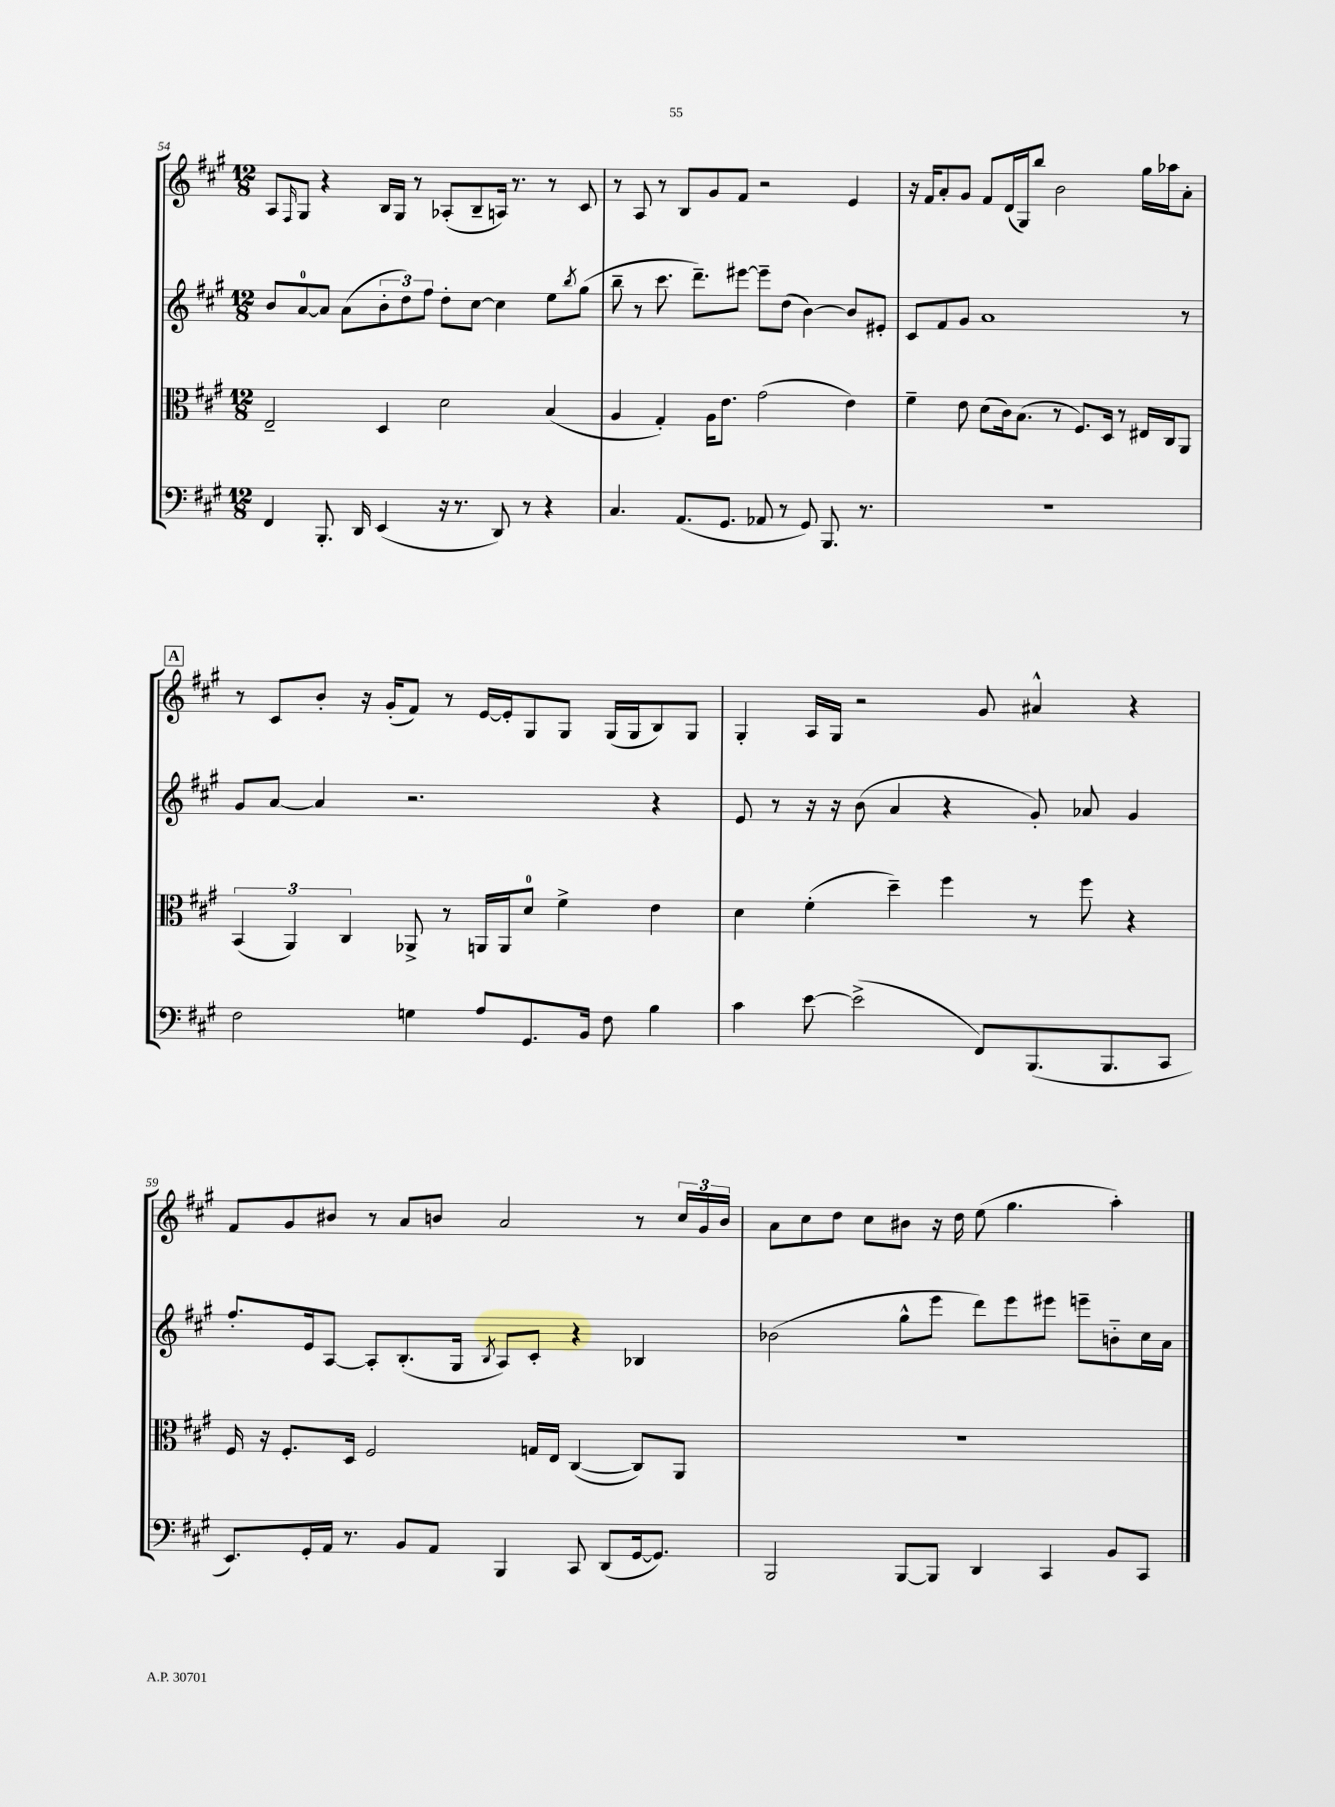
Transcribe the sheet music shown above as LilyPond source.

<<
\new StaffGroup <<
\new Staff = "s0" {
    \clef treble \key a \major \numericTimeSignature \time 12/8
    a8 \grace { fis16 } gis8 r4 b16 gis16 r8 aes8-.( b8-- a16) r8. r8 cis'8 |
    r8 a8 r8 b8 gis'8 fis'8 r2 e'4 |
    r16 fis'16 a'8-. gis'8 fis'8 d'16( gis16) b''8 b'2 gis''16 aes''16 a'8-. |
    \mark \markup { \box "A" } r8 cis'8 b'8-. r16 gis'16-.( fis'8) r8 e'16~ e'16-. gis8 gis8 gis16( gis16 b8) gis8 |
    gis4-. a16 gis16 r2 gis'8 ais'4-^ r4 |
    fis'8 gis'8 bis'8 r8 a'8 b'8 a'2 r8 \tuplet 3/2 { cis''16 gis'16 b'16 } |
    a'8 cis''8 d''8 cis''8 bis'8 r16 d''16 e''8( gis''4. a''4-.) \bar "|." |
}
\new Staff = "s1" {
    \clef treble \key a \major \numericTimeSignature \time 12/8
    b'8 a'8-0~ a'8 a'8( \tuplet 3/2 { b'8-. d''8) fis''8 } d''8-. cis''8~ cis''4 e''8 \acciaccatura { b''8 } gis''8( |
    b''8-- r8 cis'''8. d'''8.--) eis'''8~ eis'''8-- d''8( b'4~) b'8 eis'8-. |
    cis'8 fis'8 gis'8 a'1 r8 |
    \mark \markup { \box "A" } gis'8 a'8~ a'4 r2. r4 |
    e'8 r8 r16 r16 b'8( a'4 r4 gis'8-.) aes'8 gis'4 |
    fis''8.-. e'16 a8~ a8-. b8.-.( gis16 \acciaccatura { b8 } a8) cis'8-. r4 bes4 |
    bes'2( gis''8-^ e'''8 d'''8) e'''8 eis'''8 e'''8-- b'8-_ cis''16 a'16 \bar "|." |
}
\new Staff = "s2" {
    \clef alto \key a \major \numericTimeSignature \time 12/8
    e2-- d4 d'2 b4( |
    a4 gis4-.) a16 e'8. gis'2( e'4) |
    fis'4-- e'8 d'8( cis'16) b8.( r8 fis8.) d16 r8 eis16 cis16 a,8 |
    \mark \markup { \box "A" } \tuplet 3/2 { b,4( a,4) cis4 } aes,8-> r8 a,16 a,16 d'8-0 fis'4-> e'4 |
    d'4 fis'4-.( d''4--) fis''4 r8 fis''8 r4 |
    fis16 r16 fis8.-. d16 fis2 g16 e16 cis4~( cis8) a,8 |
    R1. \bar "|." |
}
\new Staff = "s3" {
    \clef bass \key a \major \numericTimeSignature \time 12/8
    fis,4 b,,8.-. d,16 e,4( r16 r8. d,8) r8 r4 |
    cis4. a,8.( gis,8. aes,8 r8 gis,8) b,,8. r8. |
    R1. |
    \mark \markup { \box "A" } fis2 g4 a8 gis,8. b,16 fis8 b4 |
    cis'4 e'8~ e'2->( fis,8) b,,8.( b,,8. cis,8 |
    e,8.) gis,16-. a,16 r8. b,8 a,8 b,,4 cis,8 d,8( gis,16~ gis,8.) |
    b,,2 b,,8~ b,,8 d,4 cis,4 b,8 cis,8 \bar "|." |
}
>>
>>
\layout { \context { \Score currentBarNumber = #54 } }
